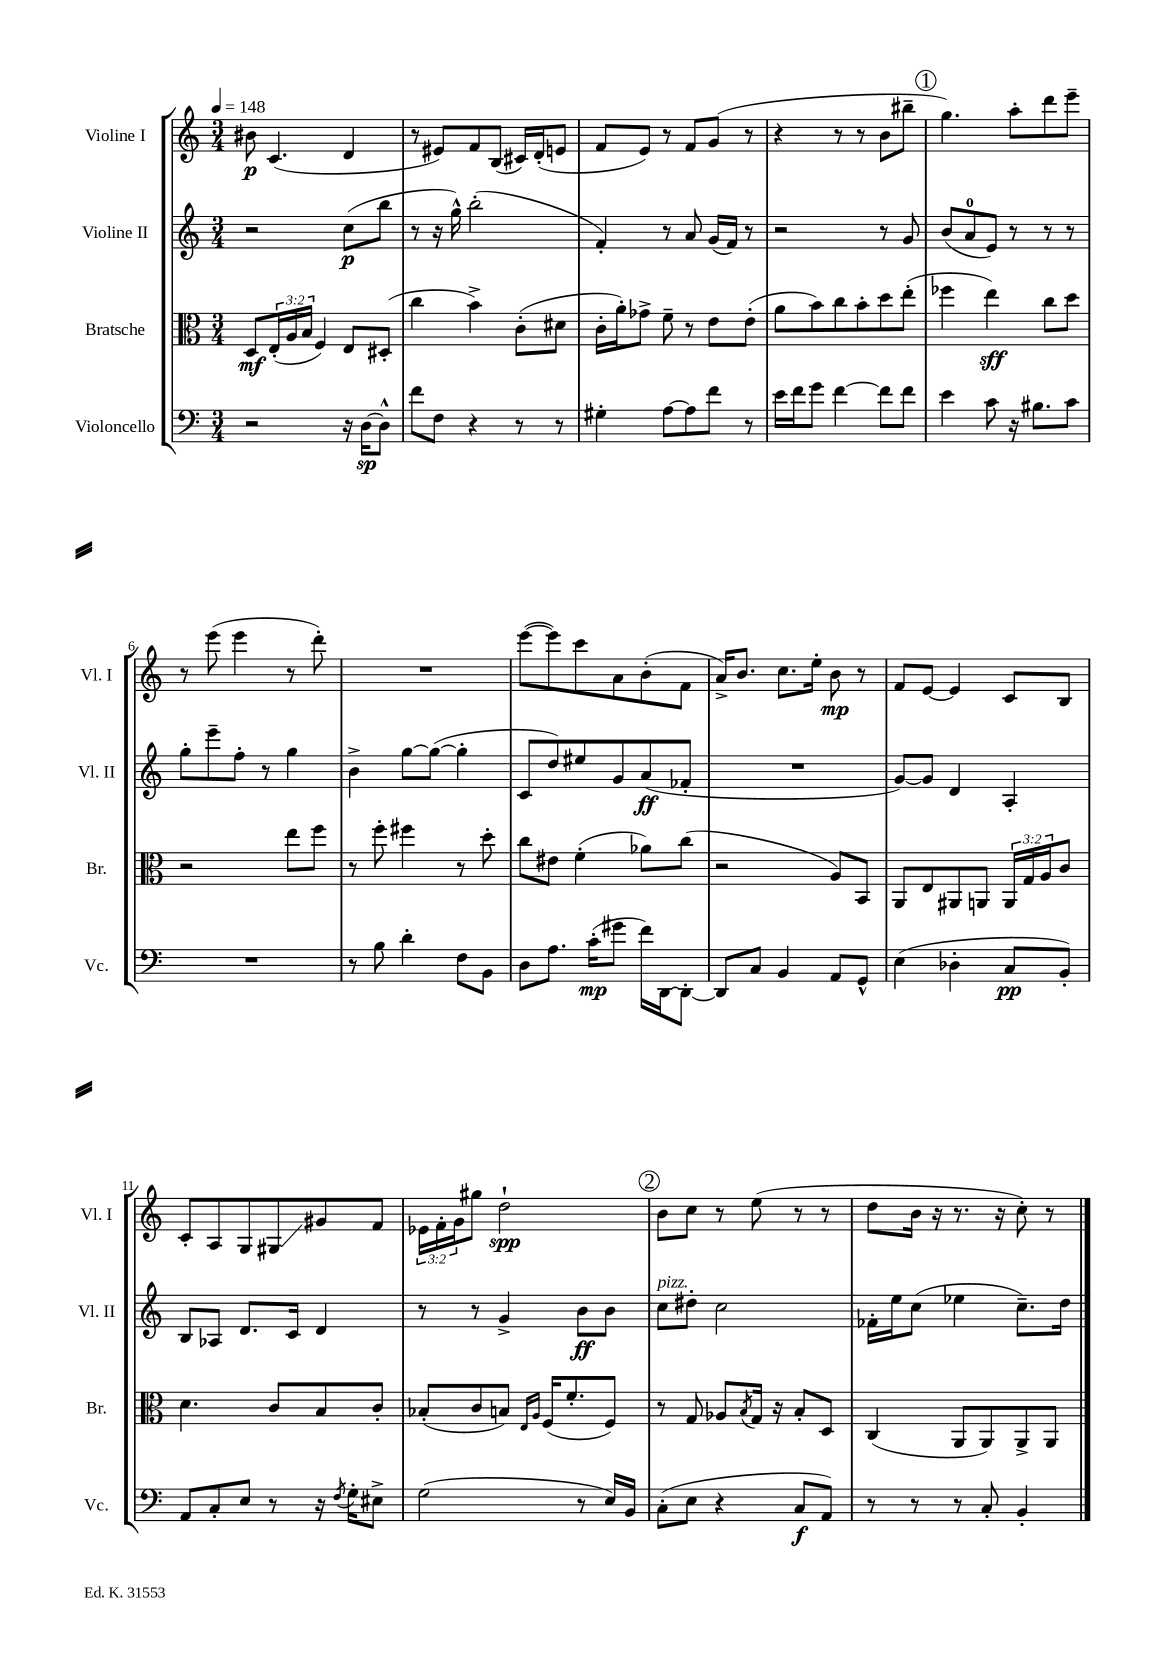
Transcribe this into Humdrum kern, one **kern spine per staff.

**kern	**kern	**kern	**kern
*staff4	*staff3	*staff2	*staff1
*clefF4	*clefC3	*clefG2	*clefG2
*k[]	*k[]	*k[]	*k[]
*M3/4	*M3/4	*M3/4	*M3/4
*MM148	*MM148	*MM148	*MM148
2r	8D	2r	8b#
.	(24E'	.	(4.c
.	24A	.	.
.	24B	.	.
.	4F)	.	.
16r	8E	(8cc	4d
[16D	.	.	.
8D^^]	(8D#'	8bb	.
=	=	=	=
8f	4cc	8r	8r
8F	.	16r	8e#)
.	.	16gg^^)	.
4r	4b^)	(2bb'	8f
.	.	.	(8B
8r	(8c'	.	16c#)
.	.	.	(16d'
8r	8d#	.	8e
=	=	=	=
4G#'	16c'	4f')	8f
.	16a')	.	.
.	8g-^	.	8e)
[8A	8f~	8r	8r
8A]	8r	8a	8f
8f	8e	(16g	(8g
.	.	16f)	.
8r	(8e'	8r	8r
=	=	=	=
16e	8a	2r	4r
16f	.	.	.
8g	8b)	.	.
[4f	8cc	.	8r
.	8b'	.	8r
8f]	8dd	8r	8b
8f	(8ee'	8g	8bb#~
=	=	=	=
4e	4ff-	(8b	4.gg)
.	.	8a	.
8c	4ee)	8e)	.
16r	.	8r	8aa'
8.B#	.	.	.
.	8cc	8r	8ddd
8c	8dd	8r	8eee~
=	=	=	=
2.r	2r	8gg'	8r
.	.	8eee~	(8eee
.	.	8ff'	4eee
.	.	8r	.
.	8ee	4gg	8r
.	8ff	.	8ddd')
=	=	=	=
8r	8r	4b^	2.r
8B	8ff'	.	.
4d'	4ff#	[8gg	.
.	.	(8gg_	.
8F	8r	4gg']	.
8BB	8dd'	.	.
=	=	=	=
8D	8cc	8c	([8eee
8.A	8e#	8dd)	8eee])
.	(4f'	8ee#	8ccc
(16c'	.	.	.
8g#	.	8g	8a
16f)	8a-)	(8a	(8b'
[16DD	.	.	.
8DD'_	(8cc	8f-'	8f
=	=	=	=
8DD]	2r	2.r	16a^)
.	.	.	8.b
8C	.	.	.
4BB	.	.	8.cc
.	.	.	16ee'
8AA	8A)	.	8b
8GG^^	8BB	.	8r
=	=	=	=
(4E	8AA	[8g)	8f
.	8E	8g]	[8e
4D-'	8AA#	4d	4e]
.	8AA	.	.
8C	24AA	4A'	8c
.	24G	.	.
.	24A	.	.
8BB')	8c	.	8B
=	=	=	=
8AA	4.d	8B	8c'
8C'	.	8A-	8A
8E	.	8.d	8G
8r	8c	.	8G#
.	.	16c	.
16r	8B	4d	8g#
8qF	.	.	.
16G'	.	.	.
8E#^	8c'	.	8f
=	=	=	=
(2G	(8B-'	8r	24e-
.	.	.	24f'
.	.	.	24g
.	8c	8r	8gg#
.	8B)	4g^	2dd`
.	16qqE	.	.
.	16qqA	.	.
.	(16F	.	.
.	8.f'	.	.
8r	.	8b	.
16E)	8F)	8b	.
16BB	.	.	.
=	=	=	=
(8C'	8r	8cc	8b
8E	8G	8dd#'	8cc
4r	8A-	2cc	8r
.	8qB	.	.
.	16G	.	(8ee
.	16r	.	.
8C	8B'	.	8r
8AA)	8D	.	8r
=	=	=	=
8r	(4C	16f-'	8dd
.	.	16ee	.
8r	.	(8cc	16b
.	.	.	16r
8r	8AA	4ee-	8.r
8C'	8AA)	.	.
.	.	.	16r
4BB'	8AA^	8.cc~)	8cc')
.	8AA	.	8r
.	.	16dd	.
==	==	==	==
*-	*-	*-	*-
